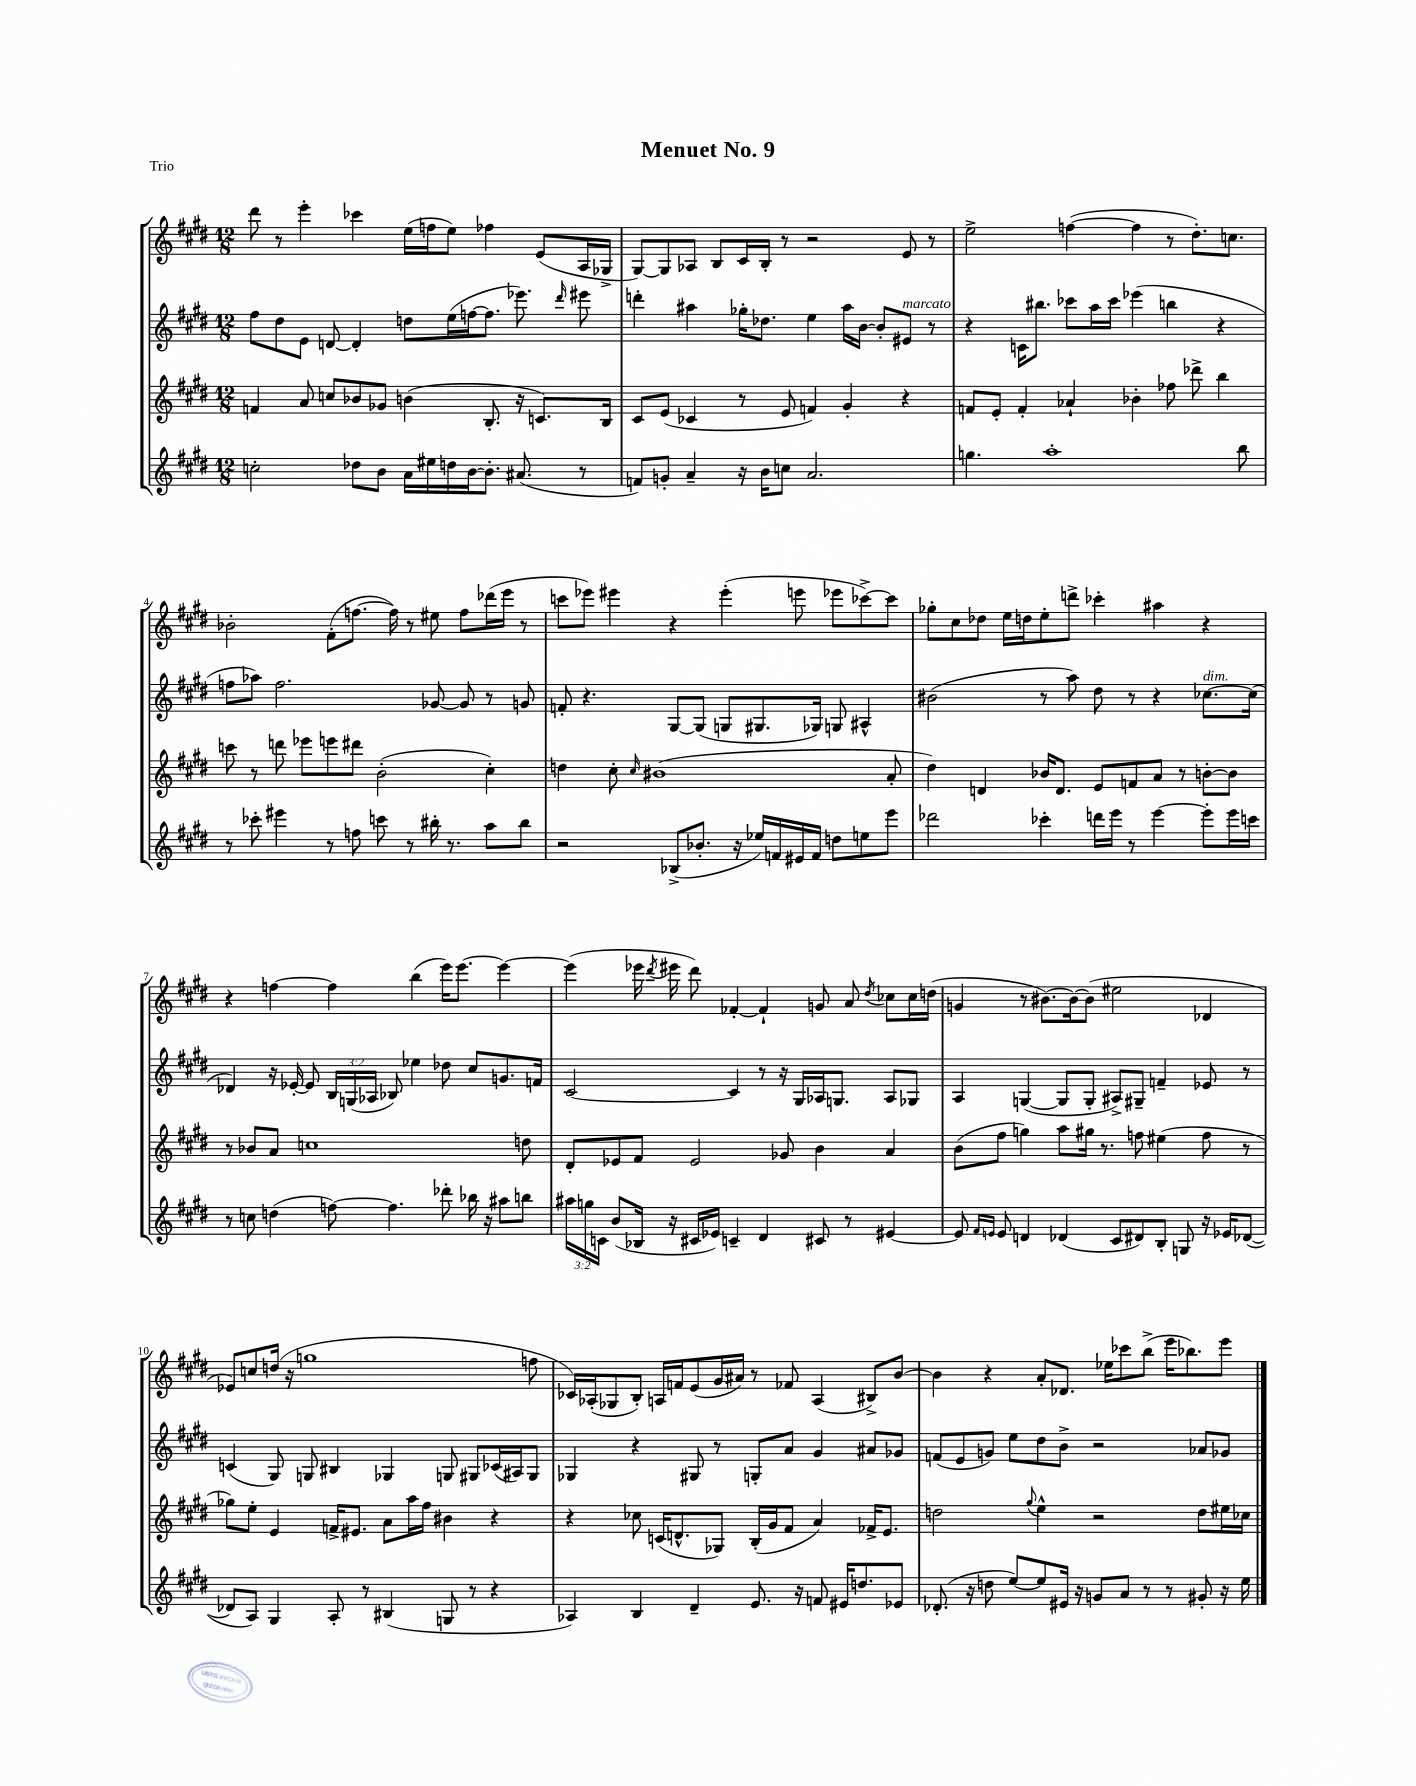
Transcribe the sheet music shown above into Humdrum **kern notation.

**kern	**kern	**kern	**kern
*staff4	*staff3	*staff2	*staff1
*clefG2	*clefG2	*clefG2	*clefG2
*k[f#c#g#d#]	*k[f#c#g#d#]	*k[f#c#g#d#]	*k[f#c#g#d#]
*M12/8	*M12/8	*M12/8	*M12/8
2cc'	4f	8ff#	8ddd#
.	.	8dd#	8r
.	8a	8e	4eee'
.	8cc	[8d	.
8dd-	8b-	4d']	4ccc-
8b	8g-	.	.
16a	(4b	8dd	(16ee
16ee#	.	.	16ff
16dd	.	(16ee	8ee)
[16b	.	[16ff	.
8.b']	8.B'	8.ff]	4ff-
(8.a#	16r	8.eee-)	.
.	8.c)	.	(8e
.	.	16qqddd#	.
8r	.	8eee#	16A
.	16B	.	16G-^
=	=	=	=
8f)	8c#	4ddd'	[8G#)
8g'	(8e	.	8G#]
4a~	4c-	4aa#	8A-
.	.	.	8B
16r	8r	16gg-'	16c#
16b	.	8.dd-	16B'
8cc	8e	.	8r
2.a	4f)	4ee	2r
.	4g#'	16aa#	.
.	.	[16b	.
.	.	8b']	.
.	4r	8e#	8e
.	.	8r	8r
=	=	=	=
4.gg	8f	4r	2ee^
.	8e'	.	.
.	4f'	16c	.
.	.	8.bb#	.
1aa'	.	.	.
.	4a-`	8ccc-	([4ff
.	.	16aa	.
.	.	16ccc-	.
.	4b-'	(4eee-	4ff]
.	8ff-	4bb	8r
.	8ddd-^	.	8.dd#')
.	4bb	4r	.
.	.	.	8.cc
8bb	.	.	.
=	=	=	=
8r	8ccc	8ff	2b-'
8ccc-'	8r	8aa-)	.
4eee#	8ddd	2.ff	.
.	8eee-	.	.
8r	8eee	.	(8f#'
8ff	8ddd#	.	[8.ff
8ccc	(2b'	.	.
.	.	.	16ff])
8r	.	.	8r
16bb#'	.	[8g-	8ee#
8.r	.	.	.
.	.	8g-]	8ff
8aa	4cc#')	8r	(16ddd-
.	.	.	16eee
8bb#	.	8g	8r
=	=	=	=
2r	4dd	8f'	8ccc
.	.	4.r	8eee-)
.	8cc#'	.	4eee#
.	16qqcc#	.	.
.	(1b#	.	.
(8B-^	.	[8G#	4r
8.b-'	.	(8G#]	.
.	.	8G	(4eee#'
16r	.	.	.
16ee-)	.	8.G#	.
16f	.	.	.
16e#	.	.	8eee
16f	.	16G-)	.
8dd	.	8G	8eee-
8ee	.	4A#^^	[8ccc-^)
8eee	8a'	.	8ccc-]
=	=	=	=
2ddd-	4dd#)	(2b#	8gg-'
.	.	.	8cc#
.	4d	.	8dd-
.	.	.	16ee
.	.	.	16dd
4ccc-'	16b-	8r	8ee'
.	8.d	.	.
.	.	8aa)	8ddd^
16ddd	8e	8dd#	4ccc-'
16eee	.	.	.
8r	8f	8r	.
[4eee	8a	4r	4aa#
.	8r	.	.
8eee']	[8b'	[8.cc-	4r
16eee	8b]	.	.
16ccc	.	(16cc-]	.
=	=	=	=
8r	8r	4d-)	4r
8cc	8b-	.	.
(4dd	8a	16r	[4ff
.	.	[16e-'	.
.	1cc	8e-]	.
[8ff)	.	24B	4ff]
.	.	(24G	.
.	.	24A-	.
4.ff]	.	8B-)	.
.	.	4ee-	(4bb
8ddd-'	.	8dd-	16eee)
.	.	.	[8.eee
16bb-	.	8cc#	.
16r	.	.	.
8aa#	.	8.g	4eee_
8bb	8dd	.	.
.	.	16f	.
=	=	=	=
24aa#	8d#'	[2c#	(4eee]
24gg	.	.	.
24c	.	.	.
(8b	8e-	.	.
16B-	8f#	.	16eee-
.	.	.	8qddd#
16r	.	.	16eee#
16c#	2e-	.	8ddd#)
16e-)	.	.	.
4c~	.	4c#]	[4f-'
4d#	.	8r	4f-`]
.	8g-	16r	.
.	.	16G#	.
8c#	4b	16A-	8g
.	.	8.G	.
8r	.	.	8a
.	.	.	8qdd#
[4e#	4a	8A-	8cc-
.	.	8G-	16cc-
.	.	.	(16dd
=	=	=	=
8e#]	(8b	4A	4g
16qqf#	.	.	.
16qqe	.	.	.
8e	8ff#	.	.
4d	4gg)	([4G	8r
.	.	.	[8.b#)
(4d-	8aa	8G]	.
.	.	.	16b#_
.	16gg#	8G'	(8b#]
.	8.r	.	.
8c#	.	8A#^)	2ee#
8d#)	8ff	8G#~	.
8B'	(4ee#	4f~	.
8G	.	.	.
16r	8ff	8e-	4d-
16e-	.	.	.
([8d-	8r	8r	.
=	=	=	=
8d-]	8gg-)	(4c	8e-)
8A)	8ee'	.	8cc
4G#	4e	8G#)	(16dd
.	.	.	16r
.	.	8G	1gg
8A'	16f^	4B#	.
.	8.e#	.	.
8r	.	.	.
(4B#	8a	4G-	.
.	16aa	.	.
.	16ff#	.	.
8G	4b#	8G	.
8r	.	8G#	.
4r	4r	(16c-	.
.	.	16A#)	.
.	.	8G#	8ff
=	=	=	=
4A-)	4r	4G-	16c-)
.	.	.	(16A-'
.	.	.	8G-
4B	8cc-	4r	8B')
.	(16c	.	16A
.	8.d^^	.	16f
4d#~	.	8G#	(8e
.	8G-)	8r	16g#
.	.	.	16a#)
8.e	(16B'	8G'	8r
.	16g#	.	.
.	8f#	8a	8f-
16r	.	.	.
8f	4a)	4g#	(4A
16e#	.	.	.
8.dd	.	.	.
.	16f-^	8a#	8B#^)
.	8.e	.	.
8e-	.	8g-	[8b
=	=	=	=
(8.d-'	2dd	(8f	4b]
.	.	8e	.
16r	.	.	.
8dd	.	8g)	4r
[8ee)	.	8ee	.
.	8qqgg#	.	.
8ee]	4ee^^	8dd#	8a'
16e#	.	8b^	8.d-
16r	.	.	.
8g	2r	2r	.
.	.	.	16ee-
8a	.	.	8ccc-
8r	.	.	(8bb^
8r	.	.	16eee
.	.	.	8.bb-)
8g#'	8dd	8a-	.
16r	16ee#	8g-	8eee
16ee	16cc-	.	.
==	==	==	==
*-	*-	*-	*-
